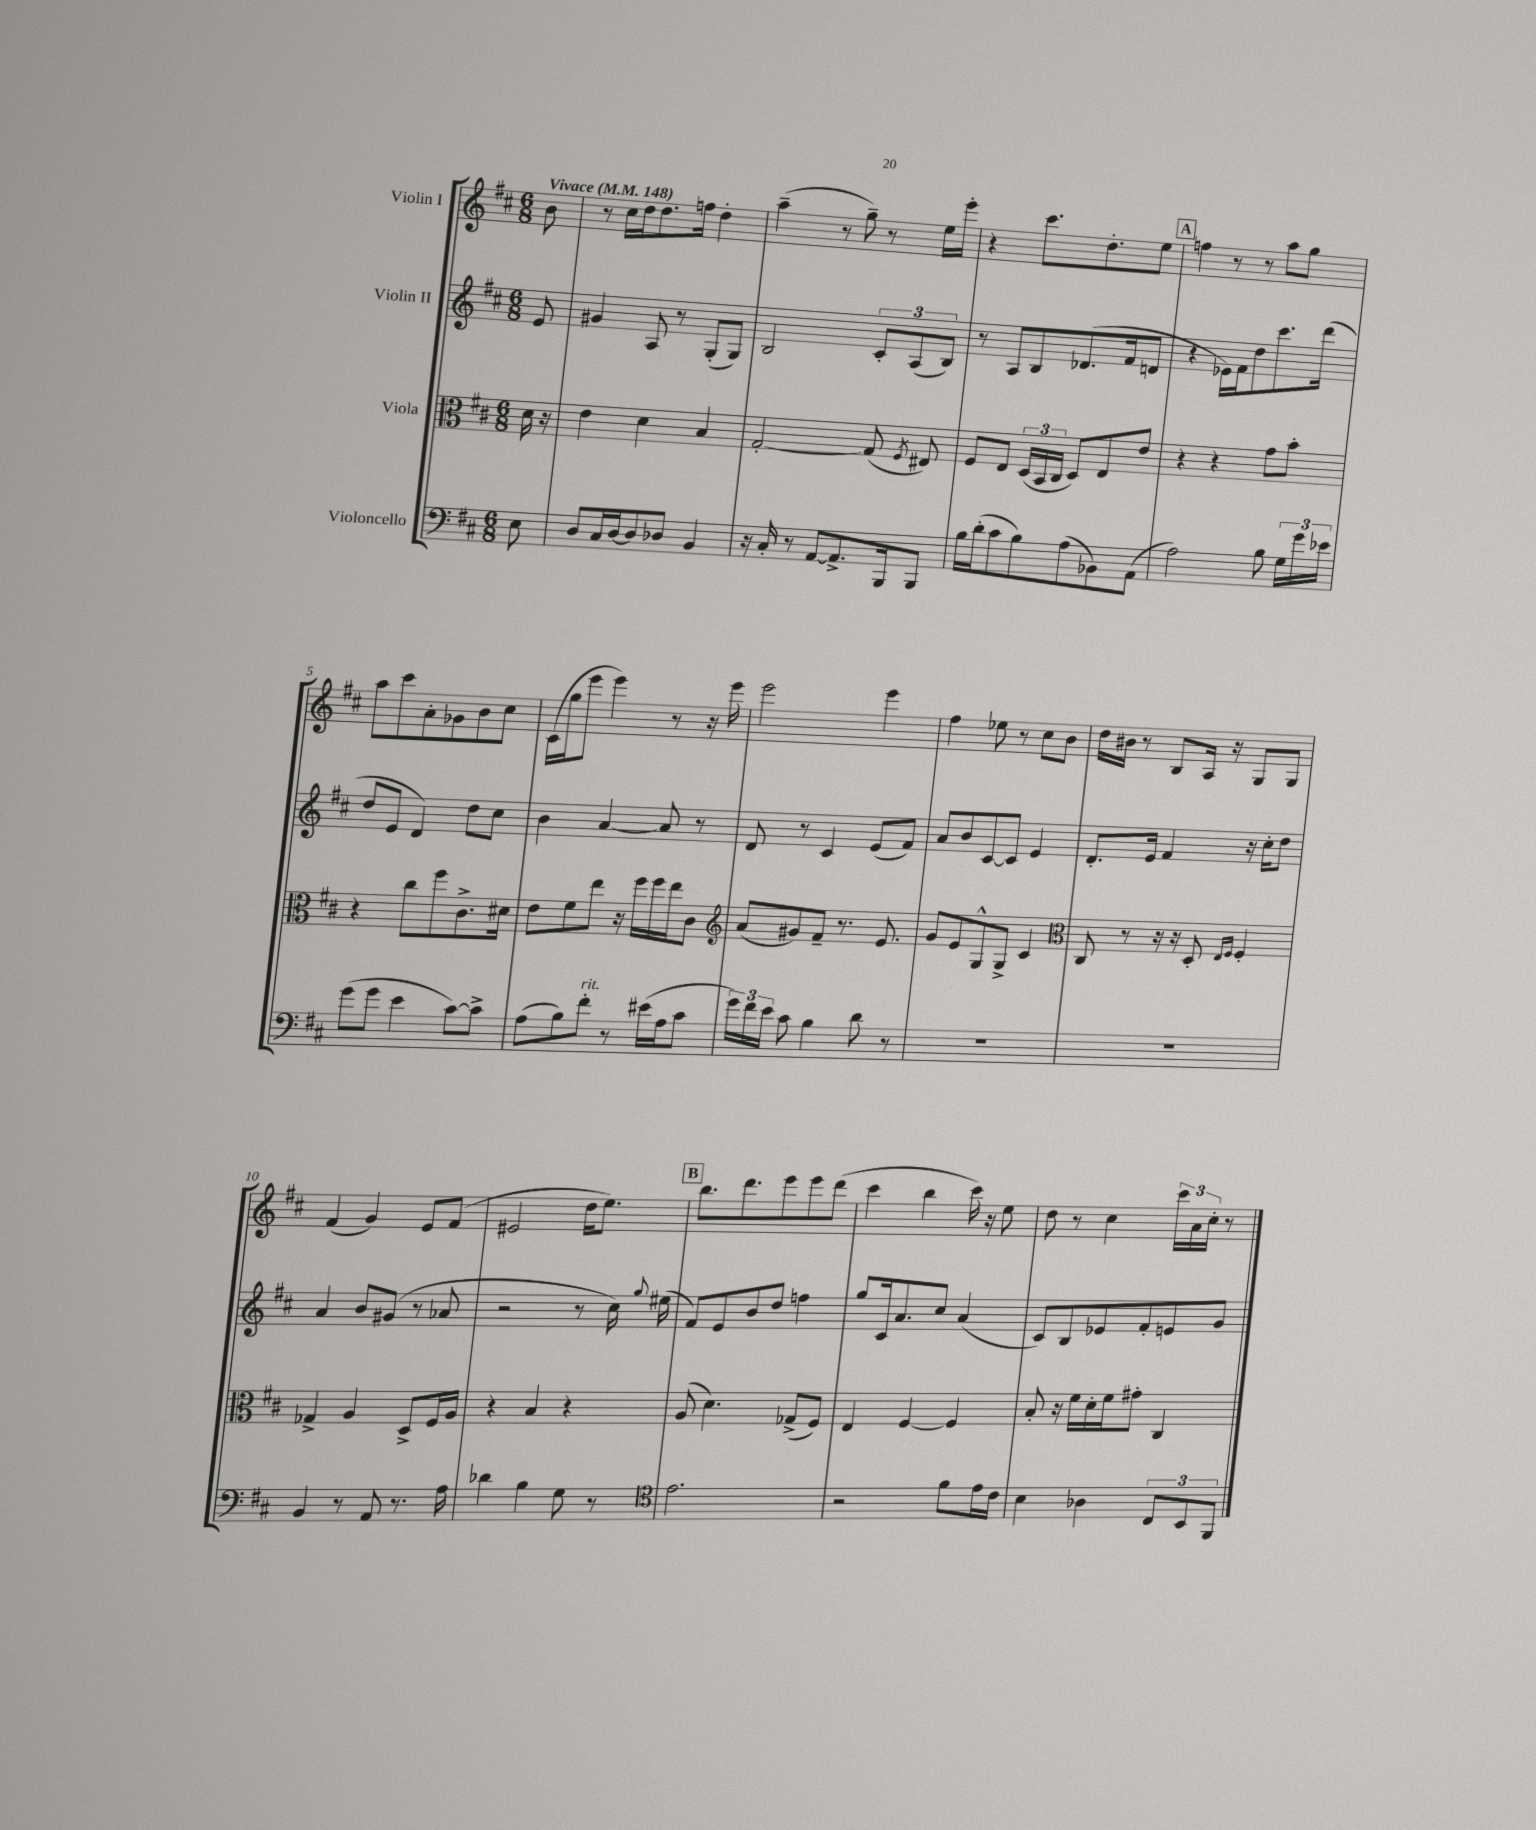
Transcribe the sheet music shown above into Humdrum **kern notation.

**kern	**kern	**kern	**kern
*staff4	*staff3	*staff2	*staff1
*clefF4	*clefC3	*clefG2	*clefG2
*k[f#c#]	*k[f#c#]	*k[f#c#]	*k[f#c#]
*M6/8	*M6/8	*M6/8	*M6/8
*MM148	*MM148	*MM148	*MM148
8E\	16d\	8e/	8b\
.	16r	.	.
=	=	=	=
8D/L	4e\	4g#/	8r
16C#/L	.	.	16cc#\LL
[16D/J	.	.	16dd\J
8D/]	4d\	8A/	8.dd\
8D-/J	.	8r	.
.	.	.	16ff\Jk
4BB/	4B/	(8G'/L	4dd'\
.	.	8G/J)	.
=	=	=	=
16r	[2G'/	2B/	(4aa~\
16C#'/	.	.	.
8r	.	.	.
[8AA/L	.	.	8r
8.AA^/]	.	.	8gg~\)
.	(8G/]	12c#'/L	8r
16BBB/k	.	.	.
.	.	(12A/	.
.	8qF#/	.	.
8BBB/J	8E#/)	.	16ee\LL
.	.	12B/J)	.
.	.	.	16eee'\JJ
=	=	=	=
16B\LL	8F#/L	8r	4r
(16d'\J	.	.	.
8c#\	8E/J	8A/L	.
8B\)	(24D/LL	8B/	8.ccc#\L
.	24BB/	.	.
.	24C#/JJ	.	.
(8A\	8D/L)	(8.d-/	.
.	.	.	8.dd'\
8BB-\)	8E/	.	.
.	.	16f#/k	.
(8AA\J	8e/J	8d/J	8ee\J
=	=	=	=
2A\)	4r	4r	4ff\
.	4r	16e-\LL)	8r
.	.	16f#\J	.
.	.	8dd\	8r
8B\	8g\L	8.ccc#\	8aa\L
24G\LL	8b'\J	.	8gg\J
24g\	.	.	.
.	.	(16ddd\Jk	.
24e-\JJ	.	.	.
=	=	=	=
(8g\L	4r	8dd/L	8aa\L
8g\J	.	8e/J	8ccc#\
4e\	8cc#\L	4d/)	8a'\
.	8ff#\	.	8g-\
[8c#\L)	8.c#^\	8dd\L	8b\
8c#^\]J	.	8cc#\J	8cc#\J
.	16d#\Jk	.	.
=	=	=	=
(8A\L	8e\L	4b\	(16c#\LL
.	.	.	16gg\J
8B\)	8f#\	.	8eee\J
8f#'\J	8ee\J	[4a/	4eee\)
8r	16r	.	.
.	16ff#\LL	.	.
(16e#\LL	16ff#\	8a/]	8r
16A\J	16ee\J	.	.
8c#\J	8c#\J	8r	16r
.	.	.	16eee\
=	=	=	=
*	*clefG2	*	*
24g\LL)	(8a/L	8d/	2eee\
24f#\	.	.	.
24e\JJ	.	.	.
8c#\	8g#/)	8r	.
4B\	8f#~/J	4c#/	.
.	8.r	.	.
8d\	.	(8e/L	4eee\
.	8.e/	.	.
8r	.	8f#/J)	.
=	=	=	=
2.r	8g/L	8a/L	4ff#\
.	8e/	8b/	.
.	8G^^/	[8c#/	8ee-\
.	8G^/J	8c#/]J	8r
.	4c#/	4e/	8cc#\L
.	.	.	8b\J
=	=	=	=
*	*clefC3	*	*
2.r	8C#/	8.d'/L	16dd\LL
.	.	.	16b#\JJ
.	8r	.	8r
.	.	16e/Jk	.
.	16r	4f#/	8B/L
.	16r	.	.
.	8D'/	.	16A/Jk
.	.	.	16r
.	16qqE/LL	.	.
.	16qqF#/JJ	.	.
.	4F#'/	16r	8G/L
.	.	16cc#'\LK	.
.	.	8dd\J	8G/J
=	=	=	=
4BB/	4G-^/	4a/	(4f#/
8r	4A/	8b/L	4g/)
8AA/	.	(8g#/J	.
8.r	8D^/L	8r	8e/L
.	16F#/L	8a-/	(8f#/J
16A\	16A/JJ	.	.
=	=	=	=
4d-\	4r	2r	2e#/
4B\	4B/	.	.
8G\	4r	8r	16dd\LK
.	.	.	8.ee\J)
8r	.	16cc#\)	.
.	.	8qqgg/	.
.	.	(16ee#\	.
=	=	=	=
*clefC4	*	*	*
2.e\	(8A/	8f#/L)	8.bb\L
.	4.d\)	8e/	.
.	.	.	8.ddd\
.	.	8b/	.
.	.	8dd/J	8eee\
.	(8G-^/L	4ff\	8eee\
.	8F#/J)	.	(8ddd\J
=	=	=	=
2r	4E/	8gg/L	4ccc#\
.	.	16c#/k	.
.	.	8.a/	.
.	[4F#/	.	4bb\
.	.	8cc#/J	.
8f#\L	4F#/]	(4a/	16ccc#\)
.	.	.	16r
16e\L	.	.	8ee\
16c#\JJ	.	.	.
=	=	=	=
4B\	8B'/	8c#/L)	8dd\
.	16r	8B/	8r
.	16f#\LL	.	.
4A-\	16d'\	8e-/	4cc#\
.	16f#\J	.	.
.	8g#'\J	8f#'/	.
12C#/L	4C#/	8e/	24ccc#\LL
.	.	.	24a\
12BB/	.	.	24cc#'\JJ
.	.	8g/J	8r
12FF#/J	.	.	.
==	==	==	==
*-	*-	*-	*-
